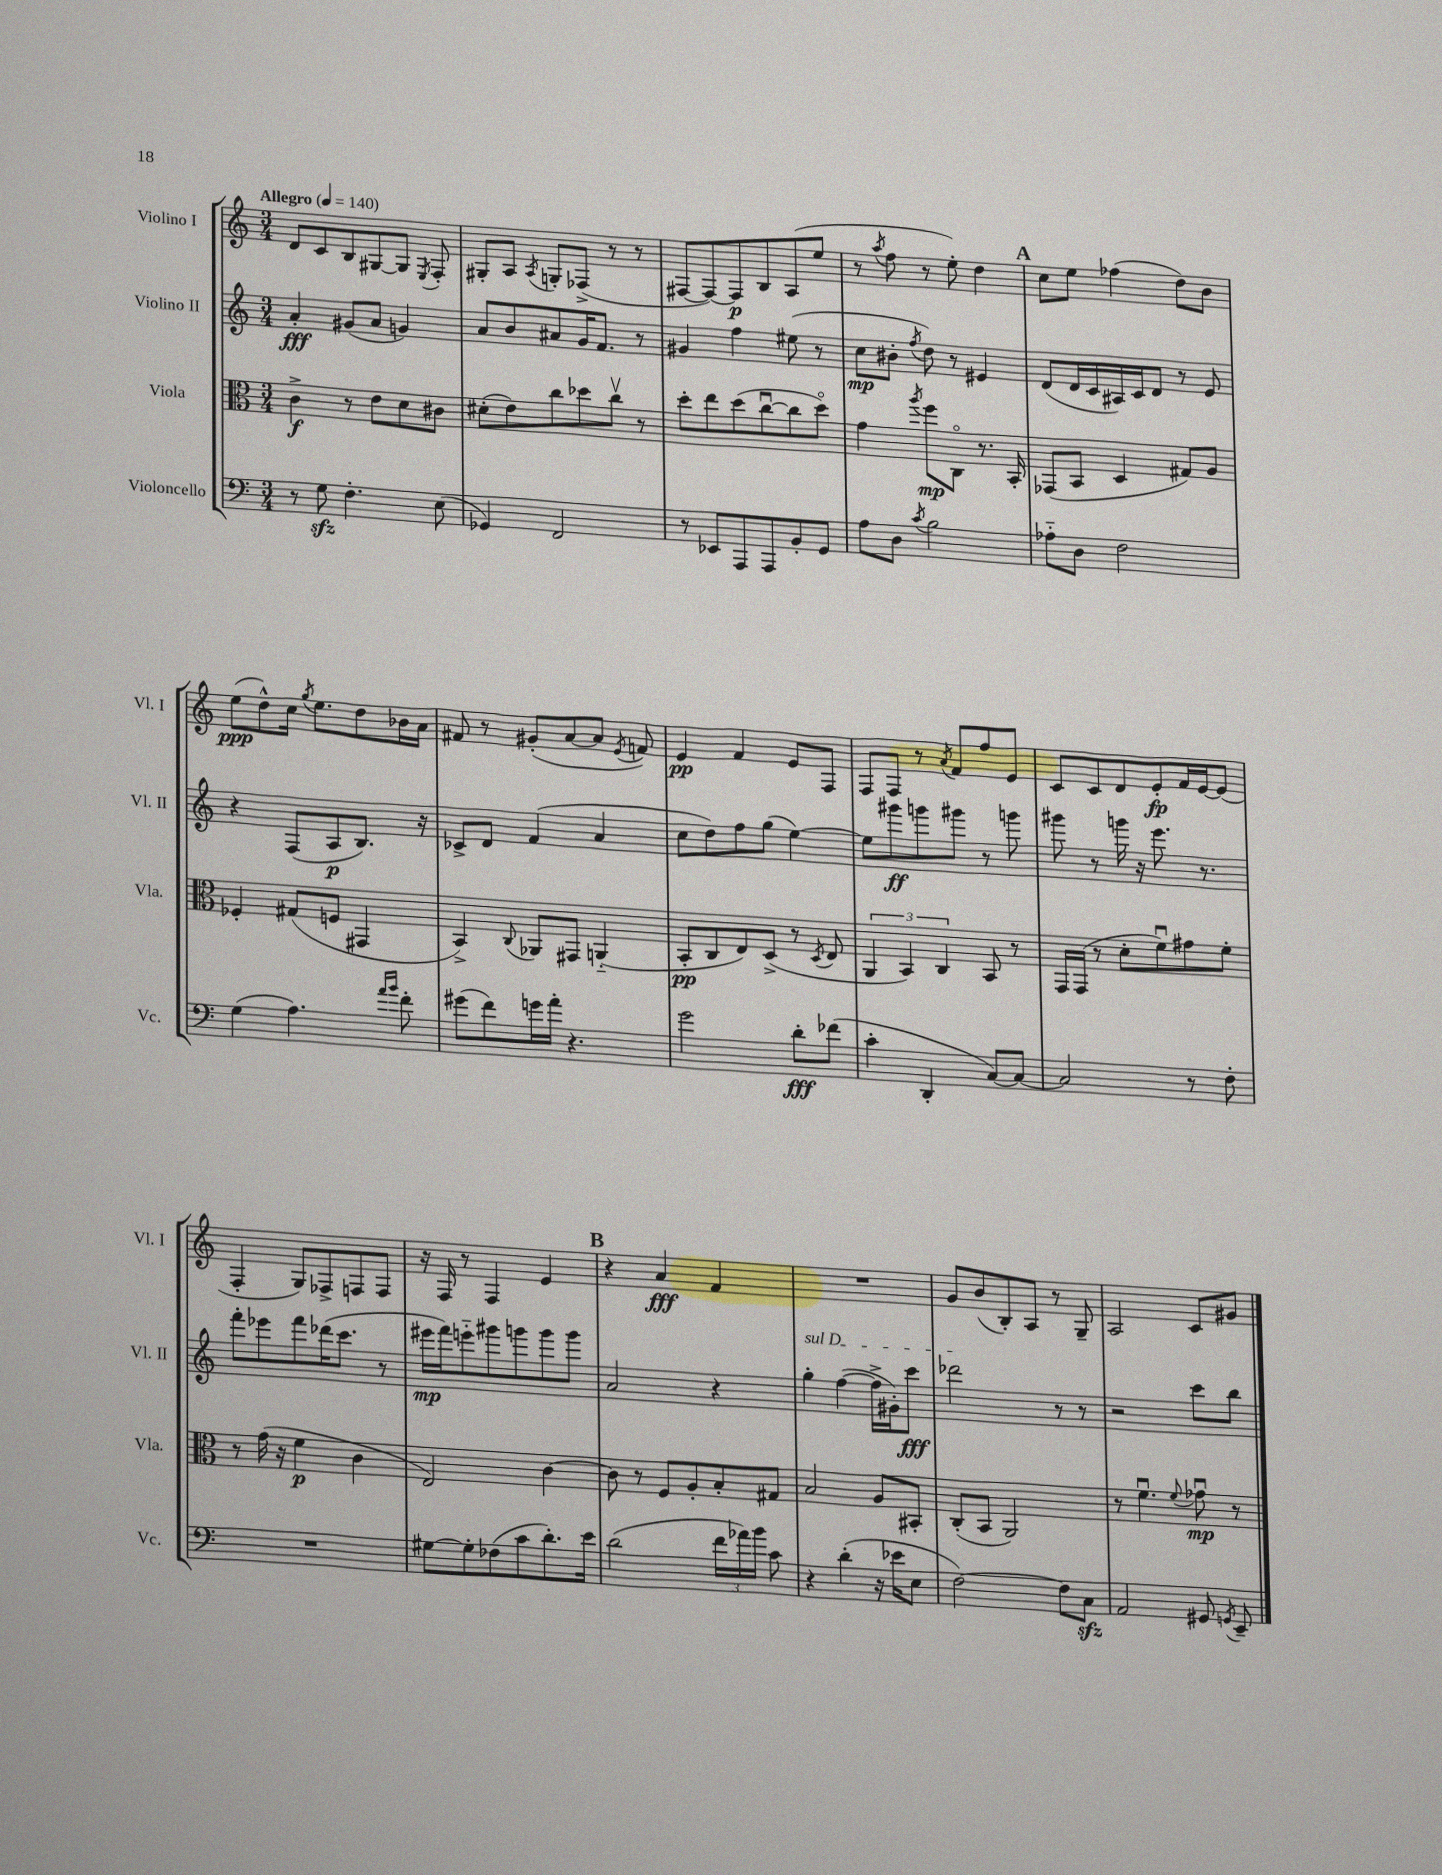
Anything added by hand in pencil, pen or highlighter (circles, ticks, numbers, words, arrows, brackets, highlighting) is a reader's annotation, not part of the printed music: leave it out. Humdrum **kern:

**kern	**dynam	**kern	**dynam	**kern	**dynam	**kern	**dynam
*part4	*part4	*part3	*part3	*part2	*part2	*part1	*part1
*staff4	*staff4	*staff3	*staff3	*staff2	*staff2	*staff1	*staff1
*I"Violoncello	*	*I"Viola	*	*I"Violino II	*	*I"Violino I	*
*I'Vc.	*	*I'Vla.	*	*I'Vl. II	*	*I'Vl. I	*
*clefF4	*	*clefC3	*	*clefG2	*	*clefG2	*
*k[]	*	*k[]	*	*k[]	*	*k[]	*
*M3/4	*	*M3/4	*	*M3/4	*	*M3/4	*
*MM140	*	*MM140	*	*MM140	*	*MM140	*
=1	=1	=1	=1	=1	=1	=1	=1
!	!	!	!	!	!	!LO:TX:a:B:t=Allegro	!
8r	.	4c^\	f	4a'/	fff	8d/L	.
8Gzz\	.	.	.	.	.	8c/	.
4.F'\	.	8r	.	(8g#X/L	.	8B/	.
.	.	8e\L	.	8a/J	.	[8G#X/	.
.	.	8d\	.	4gn/)	.	8G#/J]	.
.	.	.	.	.	.	8qE/	.
(8E\	.	8c#X\J	.	.	.	8F'/	.
=2	=2	=2	=2	=2	=2	=2	=2
4GG-X/)	.	(8d#X'\L	.	8a/L	.	8G#X'/L	.
.	.	8e\)	.	8b/	.	8A/J	.
.	.	.	.	.	.	8qA/	.
2FF/	.	8cc\	.	8a#X/	.	8Gn'/L	.
.	.	8dd-X\	.	16g/K	.	(8F-X^/J	.
.	.	.	.	8.f/J	.	.	.
.	.	8ccv\J	.	.	.	8r	.
.	.	8r	.	8r	.	8r	.
=3	=3	=3	=3	=3	=3	=3	=3
8r	.	8dd'\L	.	4g#X/	.	[8F#X/L	.
8EE-X/L	.	8ee\	.	.	.	8F#/_)	.
8AAA/	.	(8dd\	.	4ff\	.	8F#/]	p
8AAA/	.	[8ccu\	.	.	.	8B/	.
8BB'/	.	8cc\]	.	(8ee#X\	.	(8A/	.
8GG/J	.	8dd\J)	.	8r	.	8ee/J	.
=4	=4	=4	=4	=4	=4	=4	=4
8A\L	.	4g\	.	8cc\L	mp	8r	.
.	.	.	.	.	.	8qaa/	.
8D\J	.	.	.	8b#X'\J	.	8ff\	.
8qc/	.	8qaa/	.	8qff/	.	.	.
2B\	.	8ff\L	mp	8dd\)	.	8r	.
.	.	8C\J	.	8r	.	8ee'\)	.
.	.	8.r	.	4e#X/	.	4dd\	.
.	.	16BB'/	.	.	.	.	.
!!LO:REH:place=s1:t=A
=5	=5	=5	=5	=5	=5	=5	=5
8A-X\L	.	(8GG-X/L	.	(8d/L	.	8cc\L	.
8D\J	.	8BB/J	.	16d/L	.	8ee\J	.
.	.	.	.	16c/	.	.	.
2F\	.	4D/	.	16A#X/)	.	(4ff-X\	.
.	.	.	.	16c/J	.	.	.
.	.	.	.	8d/J	.	.	.
.	.	8G#X/L)	.	8r	.	8dd\L)	.
.	.	8A/J	.	8e/	.	8b\J	.
!!LO:LB:g=z
=6	=6	=6	=6	=6	=6	=6	=6
(4G\	.	4F-X'/	.	4r	.	(8ee\L	ppp
.	.	.	.	.	.	8dd^^\)	.
4.A\)	.	(8G#X/L	.	(8F/L	.	16cc\Jk	.
.	.	.	.	.	.	8qgg/	.
.	.	.	.	.	.	8.ee\L	.
.	.	8Fn/J	.	8A/	p	.	.
.	.	4GG#X/	.	8.B/J)	.	8dd\	.
16qqa/LL	.	.	.	.	.	.	.
16qqb/JJ	.	.	.	.	.	.	.
8f'\	.	.	.	.	.	16b-X\L	.
.	.	.	.	16r	.	16a\JJ	.
=7	=7	=7	=7	=7	=7	=7	=7
(8g#X\L	.	4BB^/)	.	8c-X^/L	.	8f#X/	.
8f\)	.	.	.	8d/J	.	8r	.
.	.	8qqC/	.	.	.	.	.
16gn\L	.	8AA-X/L	.	(4f/	.	(8g#X'/L	.
16a'\JJ	.	.	.	.	.	.	.
4.r	.	8GG#X/J	.	.	.	[8a/	.
.	.	(4AAn/	.	4a/	.	8a/J]	.
.	.	.	.	.	.	8qe/	.
.	.	.	.	.	.	8fn/)	.
=8	=8	=8	=8	=8	=8	=8	=8
2g\	.	8BB'/L	pp	8cc\L	.	4e/	pp
.	.	8C/	.	8dd\)	.	.	.
.	.	8E/)	.	8ff\	.	4f/	.
.	.	(8D^/J	.	(8gg\J	.	.	.
8d'\L	fff	8r	.	[4ee\)	.	8e/L	.
.	.	8qD/	.	.	.	.	.
(8f-X\J	.	8E/	.	.	.	8F/J	.
=9	=9	=9	=9	=9	=9	=9	=9
4c'\	.	6AA/	.	8ee\L]	.	8F/L	.
.	.	.	.	8ggg#X\	ff	8F/J	.
.	.	6BB/)	.	.	.	.	.
4DD'/	.	.	.	8gggn\	.	8r	.
.	.	6C/	.	.	.	.	.
.	.	.	.	.	.	8qa/	.
.	.	.	.	8ggg#X\J	.	8f/L	.
[8C/L)	.	8BB/	.	8r	.	8ff/	.
8C/J_	.	8r	.	8gggn\	.	8e/J	.
=10	=10	=10	=10	=10	=10	=10	=10
2C/]	.	16GG/LL	.	8ggg#X\	.	8c/L	.
.	.	(16GG/JJ	.	.	.	.	.
.	.	8r	.	8r	.	8c/	.
.	.	8d'\L	.	16gggn\	.	8d/	.
.	.	.	.	16r	.	.	.
.	.	8fu\)	.	8.eee\	.	8e'/	fp
8r	.	8g#X\	.	.	.	16f/L	.
.	.	.	.	8.r	.	[16e/J	.
8F'\	.	8f'\J	.	.	.	(8e/J]	.
!!LO:LB:g=z
=11	=11	=11	=11	=11	=11	=11	=11
2.r	.	8r	.	8fff'\L	.	4F'/	.
.	.	(16g\	.	8eee-X\	.	.	.
.	.	16r	.	.	.	.	.
.	.	4f\	p	8fff\	.	8G/L)	.
.	.	.	.	(16ddd-X\K	.	8F-X^/	.
.	.	.	.	8.ccc\J	.	.	.
.	.	4c\	.	.	.	8Fn/	.
.	.	.	.	8r	.	8F/J	.
=12	=12	=12	=12	=12	=12	=12	=12
[8G#X\L	.	2E/)	.	16eee#X\LL	mp	16r	.
.	.	.	.	16fff\J)	.	16F/	.
8G#'\]	.	.	.	8eeen\	.	8r	.
(8F-X\	.	.	.	8ggg#X\	.	4F/	.
8c\	.	.	.	8gggn\	.	.	.
8.d'\)	.	[4c\	.	8ggg\	.	4e/	.
.	.	.	.	8ggg\J	.	.	.
16e\Jk	.	.	.	.	.	.	.
!!LO:REH:place=s1:t=B
=13	=13	=13	=13	=13	=13	=13	=13
(2d\	.	8c\]	.	2a/	.	4r	.
.	.	8r	.	.	.	.	.
.	.	8F/L	.	.	.	4a/	fff
.	.	8A'/	.	.	.	.	.
24f\LL	.	8B'/	.	4r	.	4f/	.
24a-X\)	.	.	.	.	.	.	.
24b\JJ	.	.	.	.	.	.	.
8c\	.	8G#X/J	.	.	.	.	.
=14	=14	=14	=14	=14	=14	=14	=14
!	!	!	!	!LO:TX:a:i:t=sul D	!	!	!
4r	.	2B/	.	4gg'\	.	2.r	.
(4d'\	.	.	.	([4ff\	.	.	.
16r	.	8A/L	.	16ff^\LL]	.	.	.
16e-X\KL	.	.	.	16g#X'\J)	.	.	.
8E\J	.	8BB#X'/J	.	8ccc\J	fff	.	.
=15	=15	=15	=15	=15	=15	=15	=15
[2F\)	.	(8C'/L	.	2ddd-X\	.	8g/L	.
.	.	8BB/J	.	.	.	(8b/	.
.	.	2AA/)	.	.	.	8B'/)	.
.	.	.	.	.	.	8A/J	.
8F\L]	.	.	.	8r	.	8r	.
8Czz\J	.	.	.	8r	.	8G~/	.
=16	=16	=16	=16	=16	=16	=16	=16
2AA/	.	8r	.	2r	.	2A/	.
.	.	4.fu\	.	.	.	.	.
.	.	8qqf/	.	.	.	.	.
8GG#X/	.	8g-Xu\	mp	8ccc\L	.	8c/L	.
8qGGn/	.	.	.	.	.	.	.
8EE~/	.	8r	.	8bb\J	.	8g#X/J	.
==	==	==	==	==	==	==	==
*-	*-	*-	*-	*-	*-	*-	*-
